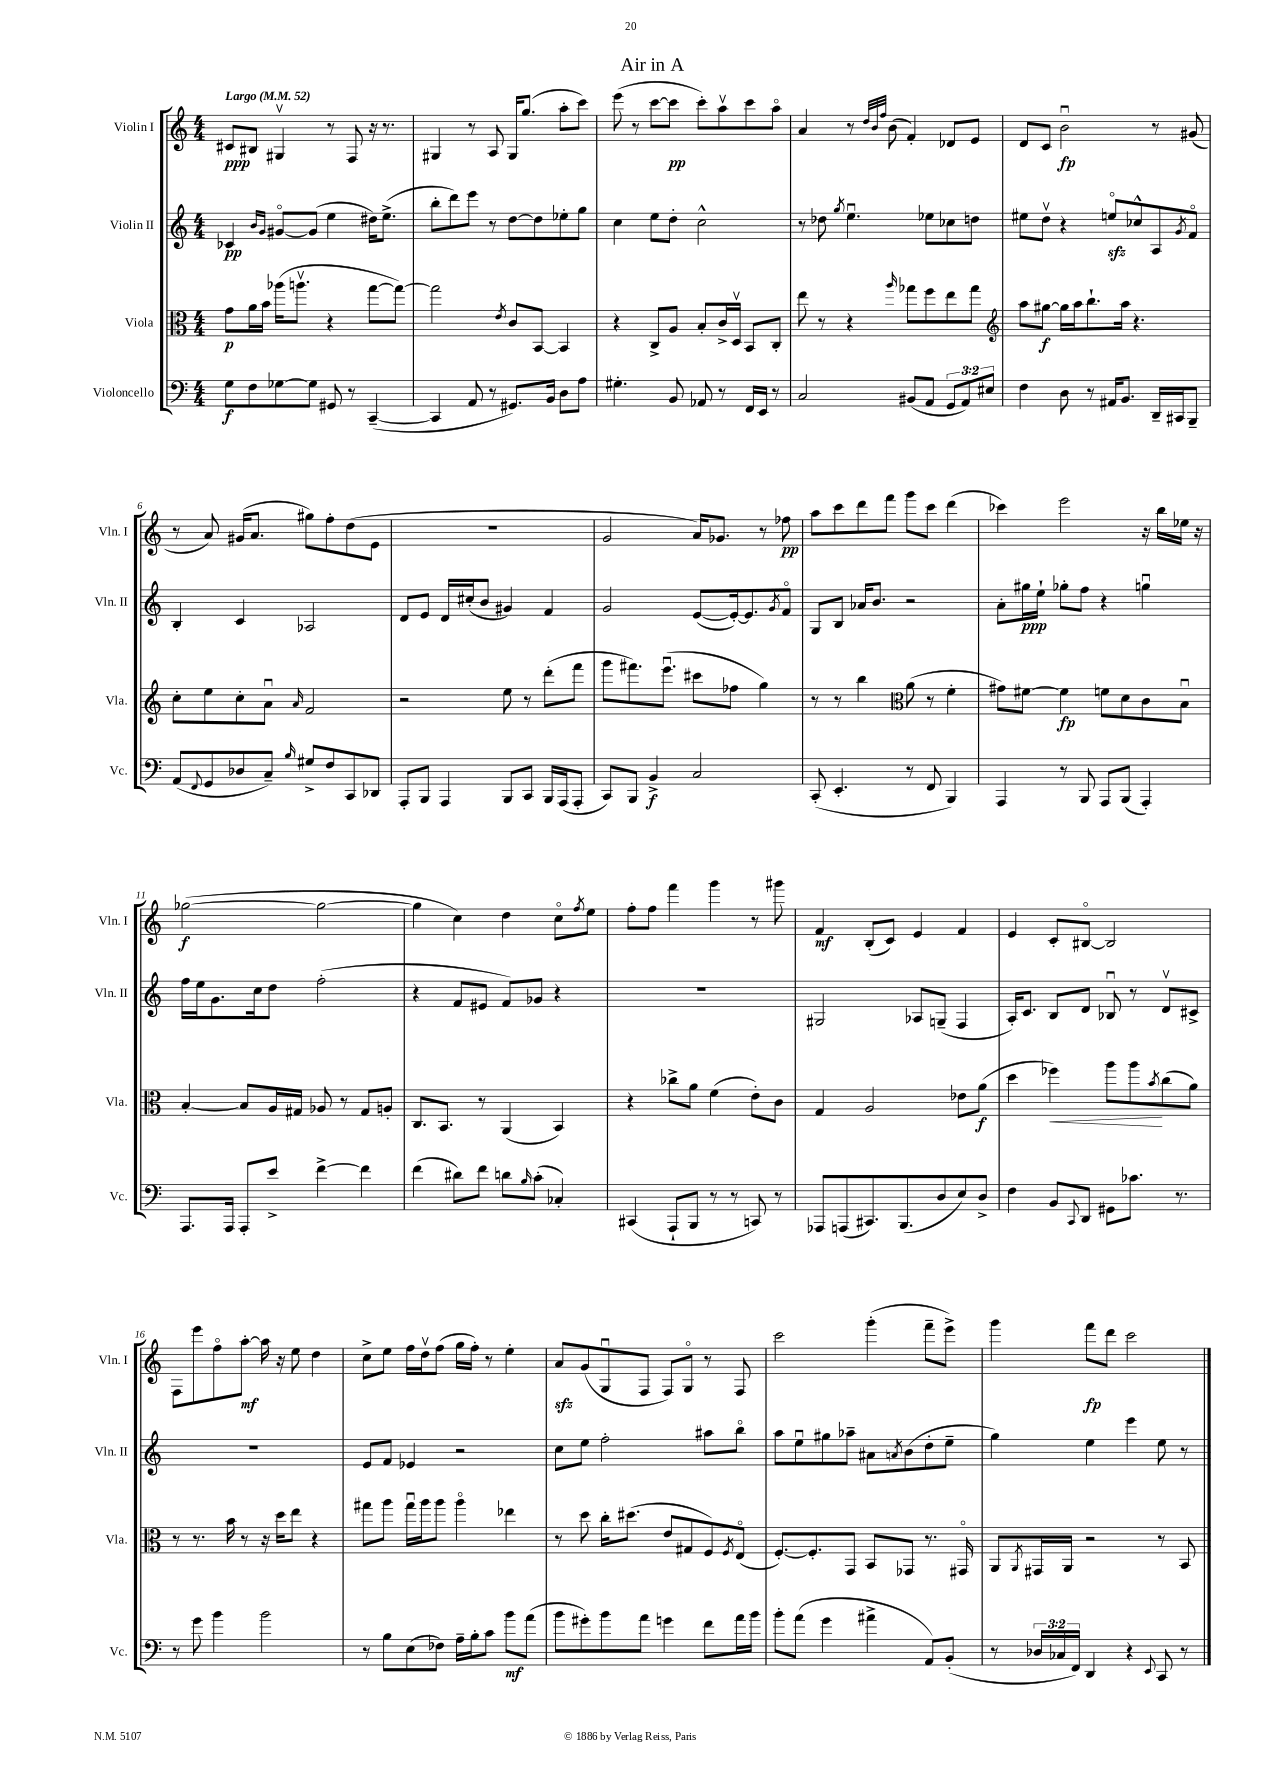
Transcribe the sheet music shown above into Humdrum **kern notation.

**kern	**dynam	**kern	**dynam	**kern	**dynam	**kern	**dynam
*part4	*part4	*part3	*part3	*part2	*part2	*part1	*part1
*staff4	*staff4	*staff3	*staff3	*staff2	*staff2	*staff1	*staff1
*I"Violoncello	*	*I"Viola	*	*I"Violin II	*	*I"Violin I	*
*I'Vc.	*	*I'Vla.	*	*I'Vln. II	*	*I'Vln. I	*
*clefF4	*	*clefC3	*	*clefG2	*	*clefG2	*
*k[]	*	*k[]	*	*k[]	*	*k[]	*
*M4/4	*	*M4/4	*	*M4/4	*	*M4/4	*
*MM52	*	*MM52	*	*MM52	*	*MM52	*
=1	=1	=1	=1	=1	=1	=1	=1
!	!	!	!	!	!	!LO:TX:a:B:t=Largo	!
8G\L	f	8g\L	p	4c-X/	pp	8c#X/L	ppp
8F\	.	16a\L	.	.	.	8B#X/J	.
.	.	16b\JJ	.	.	.	.	.
.	.	.	.	16qqb/LL	.	.	.
.	.	.	.	16qqg/JJ	.	.	.
[8G-X\	.	(16aa-X\KL	.	[8g#X/L	.	4G#Xv/	.
.	.	8.aanv\J	.	.	.	.	.
8G-\J]	.	.	.	(8g#/J]	.	.	.
8GG#X/	.	4r	.	4ee\	.	8r	.
8r	.	.	.	.	.	8F/	.
([4CC~/	.	[8gg\L	.	16dd#X\KL)	.	16r	.
.	.	.	.	(8.ee^\J	.	8.r	.
.	.	8gg\J_)	.	.	.	.	.
=2	=2	=2	=2	=2	=2	=2	=2
4CC/]	.	2gg\]	.	8bb'\L	.	4G#X/	.
.	.	.	.	8ddd\)	.	.	.
8AA/	.	.	.	8eee\J	.	8r	.
8r	.	.	.	8r	.	8A/	.
.	.	8qe/	.	.	.	.	.
8.GG#X/L)	.	8c/L	.	[8dd\L	.	16G#/KL	.
.	.	.	.	.	.	(8.gg/J	.
.	.	[8BB/J	.	8dd\]	.	.	.
16BB/Jk	.	.	.	.	.	.	.
8D\L	.	4BB/]	.	8ee-X'\	.	8aa'\L	.
8A\J	.	.	.	8gg\J	.	8ccc\J)	.
=3	=3	=3	=3	=3	=3	=3	=3
4.G#X'\	.	4r	.	4cc\	.	(8eee\	.
.	.	.	.	.	.	8r	.
.	.	8C^/L	.	8ee\L	.	[8ccc\L	.
8BB/	.	8A/J	.	8dd'\J	.	8ccc\J]	pp
8AA-X/	.	8B'/L	.	2cc^^\	.	8ccc'\L)	.
8r	.	16c^/L	.	.	.	8aav\	.
.	.	16Dv/JJ	.	.	.	.	.
16FF/LL	.	8BB/L	.	.	.	8ccc\	.
16EE/JJ	.	.	.	.	.	.	.
8r	.	8C'/J	.	.	.	8aa\J	.
=4	=4	=4	=4	=4	=4	=4	=4
2C/	.	8ee\	.	8r	.	4a/	.
.	.	8r	.	8dd-X\	.	.	.
.	.	.	.	8qgg/	.	.	.
.	.	4r	.	4.eeu\	.	8r	.
.	.	.	.	.	.	32qqdd/LLL	.
.	.	.	.	.	.	32qqb/	.
.	.	.	.	.	.	32qqff/JJJ	.
.	.	.	.	.	.	(8b\	.
.	.	16qqaa/	.	.	.	.	.
(8BB#X/L	.	8gg-X\L	.	.	.	4f'/)	.
8AA/J	.	8ff\	.	8ee-X\L	.	.	.
12GG/L	.	8ee\	.	8cc-X\	.	8d-X/L	.
12AA/)	.	.	.	.	.	.	.
.	.	8gg-\J	.	8ddn\J	.	8e/J	.
12E#X/J	.	.	.	.	.	.	.
=5	=5	=5	=5	=5	=5	=5	=5
*	*	*clefG2	*	*	*	*	*
4F\	.	8aa\L	.	8ee#X\L	.	8d/L	.
.	.	[8gg#X\J	f	8ddv\J	.	8c/J	.
8D\	.	16gg#\LL]	.	4r	.	2bu\	fp
.	.	16aa\J	.	.	.	.	.
8r	.	8.bb`\	.	.	.	.	.
16AA#X/KL	.	.	.	8eenzz/L	.	.	.
8.BB/J	.	16aa\Jk	.	.	.	.	.
.	.	4.r	.	8cc-X^^/	.	.	.
16DD~/LL	.	.	.	8A/	.	8r	.
16CC#X/J	.	.	.	.	.	.	.
.	.	.	.	8qg/	.	.	.
8BBB~/J	.	.	.	8f/J	.	(8g#X/	.
!!LO:LB:g=z
=6	=6	=6	=6	=6	=6	=6	=6
(8AA/L	.	8cc'\L	.	4B'/	.	8r	.
8qqFF/	.	.	.	.	.	.	.
8GG/	.	8ee\	.	.	.	8a/)	.
8D-X/	.	8cc'\	.	4c/	.	(16g#X/KL	.
.	.	.	.	.	.	8.a/J	.
8C~/J)	.	8au\J	.	.	.	.	.
16qqB/	.	16qqa/	.	.	.	.	.
8G#X^/L	.	2f/	.	2A-X/	.	8gg#X\L)	.
8F/	.	.	.	.	.	8ff'\	.
8CC/	.	.	.	.	.	(8dd\	.
8DD-X/J	.	.	.	.	.	8e\J	.
=7	=7	=7	=7	=7	=7	=7	=7
8AAA'/L	.	2r	.	8d/L	.	1r	.
8BBB/J	.	.	.	8e/J	.	.	.
4AAA/	.	.	.	16d/LL	.	.	.
.	.	.	.	(16cc#X'/J	.	.	.
.	.	.	.	8b/J	.	.	.
8BBB/L	.	8ee\	.	4g#X/)	.	.	.
8CC/J	.	8r	.	.	.	.	.
16BBB/LL	.	(8ddd'\L	.	4f/	.	.	.
(16AAA/J	.	.	.	.	.	.	.
8AAA'/J	.	8fff\J	.	.	.	.	.
=8	=8	=8	=8	=8	=8	=8	=8
8CC/L)	.	8ggg\L	.	2g/	.	2g/	.
8BBB/J	.	8.fff#X\)	.	.	.	.	.
4BB^/	f	.	.	.	.	.	.
.	.	(8.eeeu\J	.	.	.	.	.
2C/	.	8ccc#X\L	.	([8e/L	.	16a/KL)	.
.	.	.	.	.	.	8.g-X/J	.
.	.	8ff-X\J	.	16e'/k_)	.	.	.
.	.	.	.	8.e/]	.	.	.
.	.	4gg\)	.	.	.	8r	.
.	.	.	.	8qg/	.	.	.
.	.	.	.	8f/J	.	8ff-X\	pp
=9	=9	=9	=9	=9	=9	=9	=9
(8CC'/	.	8r	.	8G/L	.	8aa\L	.
4.EE'/	.	8r	.	8B/J	.	8ccc\	.
.	.	4bb\	.	16a-X/KL	.	8ddd\	.
.	.	.	.	8.b/J	.	.	.
.	.	.	.	.	.	8fff\J	.
*	*	*clefC3	*	*	*	*	*
8r	.	(8a\	.	2r	.	8ggg\L	.
8FF/	.	8r	.	.	.	8ccc\J	.
4BBB/)	.	4f'\	.	.	.	(4ddd\	.
=10	=10	=10	=10	=10	=10	=10	=10
4AAA/	.	8g#X\L)	.	8a'\L	.	4ccc-X\)	.
.	.	[8f#X\J	.	16gg#X\L	ppp	.	.
.	.	.	.	16ee`\JJ	.	.	.
8r	.	4f#\]	fp	8gg-X'\L	.	2eee\	.
8BBB/	.	.	.	8ff\J	.	.	.
8AAA/L	.	8fn\L	.	4r	.	.	.
(8BBB/J	.	8d\	.	.	.	.	.
4AAA'/)	.	8c\	.	4ggnu\	.	16r	.
.	.	.	.	.	.	16bb\LL	.
.	.	8Bu\J	.	.	.	16ee-X\JJ	.
.	.	.	.	.	.	16r	.
!!LO:LB:g=z
=11	=11	=11	=11	=11	=11	=11	=11
8.AAA/L	.	[4B'/	.	16ff\LL	.	([2gg-X\	f
.	.	.	.	16ee\J	.	.	.
.	.	.	.	8.g\	.	.	.
16AAA/Jk	.	.	.	.	.	.	.
8AAA'/L	.	8B/L]	.	.	.	.	.
.	.	.	.	16cc\k	.	.	.
8e^/J	.	16A/L	.	8dd\J	.	.	.
.	.	16G#X/JJ	.	.	.	.	.
[4f^\	.	8A-X/	.	(2ff'\	.	2gg-\_	.
.	.	8r	.	.	.	.	.
4f\]	.	8G#/L	.	.	.	.	.
.	.	8An'/J	.	.	.	.	.
=12	=12	=12	=12	=12	=12	=12	=12
(4f\	.	8.C/L	.	4r	.	4gg-\]	.
.	.	8.BB/J	.	.	.	.	.
8d#X\L)	.	.	.	8f/L	.	4cc\)	.
8f\J	.	8r	.	8e#X/J	.	.	.
8dn\L	.	(4AA/	.	8f/L)	.	4dd\	.
16qqB/	.	.	.	.	.	.	.
(8c'\J	.	.	.	8g-X/J	.	.	.
4C-X'/)	.	4BB/)	.	4r	.	8cc\L	.
.	.	.	.	.	.	8qff/	.
.	.	.	.	.	.	8ee\J	.
=13	=13	=13	=13	=13	=13	=13	=13
(4CC#X/	.	4r	.	1r	.	8ff'\L	.
.	.	.	.	.	.	8ff\J	.
8AAA`/L	.	8cc-X^\L	.	.	.	4fff\	.
8BBB/J	.	8a\J	.	.	.	.	.
8r	.	(4f\	.	.	.	4ggg\	.
8r	.	.	.	.	.	.	.
8CCn/)	.	8e'\L)	.	.	.	8r	.
8r	.	8c\J	.	.	.	8ggg#X\	.
=14	=14	=14	=14	=14	=14	=14	=14
8AAA-X/L	.	4G/	.	2G#X/	.	4f/	mf
(8AAAn/	.	.	.	.	.	.	.
8.CC#X/)	.	2A/	.	.	.	(8B'/L	.
.	.	.	.	.	.	8c/J)	.
(8.BBB/	.	.	.	.	.	.	.
.	.	.	.	8A-X/L	.	4e/	.
8D/	.	.	.	(8Gn~/J	.	.	.
8E/)	.	8e-X\L	.	4F/	.	4f/	.
8D^/J	.	(8a\J	f	.	.	.	.
=15	=15	=15	=15	=15	=15	=15	=15
4F\	.	4dd\	.	16A'/KL)	.	4e/	.
.	.	.	.	8.c/J	.	.	.
!	!	!	!LO:HP:b	!	!	!	!
8BB/L	.	4ff-X\)	<	8B/L	.	8c'/L	.
8qqCC/	.	.	.	.	.	.	.
8DD/J	.	.	.	8d/J	.	[8B#X/J	.
8GG#X\L	.	8aa\L	.	8B-Xu/	.	2B#/]	.
8.c-X\J	.	8aa\	.	8r	.	.	.
.	.	8qb/	.	.	.	.	.
.	.	(8cc\	[	8dv/L	.	.	.
8.r	.	.	.	.	.	.	.
.	.	8a\J)	.	8c#X^/J	.	.	.
!!LO:LB:g=z
=16	=16	=16	=16	=16	=16	=16	=16
8r	.	8r	.	1r	.	8F\L	.
8g\	.	8.r	.	.	.	8eee\	.
4b\	.	.	.	.	.	8ff\	.
.	.	16b\	.	.	.	.	.
.	.	8r	.	.	.	[8aa'\J	mf
2b\	.	16r	.	.	.	16aa\]	.
.	.	16dd\KL	.	.	.	16r	.
.	.	8ee\J	.	.	.	8ee\	.
.	.	4r	.	.	.	4dd\	.
=17	=17	=17	=17	=17	=17	=17	=17
8r	.	8gg#X\L	.	8e/L	.	8cc^\L	.
8B\L	.	8aa\J	.	8f/J	.	8ee\J	.
(8E\	.	16gg#u\LL	.	4e-X/	.	16ff\LL	.
.	.	16aa\J	.	.	.	16ddv\J	.
8F-X\J)	.	8aa\J	.	.	.	(8ff\J	.
16A~\LL	.	4aa\	.	2r	.	16gg\LL	.
16B'\J	.	.	.	.	.	16ff'\JJ)	.
8c\J	.	.	.	.	.	8r	.
8b\L	mf	4ee-X\	.	.	.	4ee'\	.
(8a\J	.	.	.	.	.	.	.
=18	=18	=18	=18	=18	=18	=18	=18
8b\L	.	8r	.	8cc\L	.	8azz/L	.
8g#X'\)	.	8dd\	.	8ee\J	.	(8g/	.
8b\	.	16cc'\KL	.	2ff'\	.	8Gu/	.
.	.	(8.dd#X\J	.	.	.	.	.
8a\J	.	.	.	.	.	8F/J	.
4gn\	.	8e/L	.	.	.	8F/L)	.
.	.	8G#X/	.	.	.	8G/J	.
8f\L	.	8F/)	.	8aa#X\L	.	8r	.
.	.	8qF/	.	.	.	.	.
16a\L	.	(8E/J	.	8bb\J	.	8F/	.
16b\JJ	.	.	.	.	.	.	.
=19	=19	=19	=19	=19	=19	=19	=19
8b'\L	.	[8.F'/L)	.	8aa\L	.	2ccc\	.
(8a\J	.	.	.	8eeu\	.	.	.
.	.	8.F'/]	.	.	.	.	.
4g\	.	.	.	8gg#X\	.	.	.
.	.	8GG/J	.	8aa-X~\J	.	.	.
4a#X^\	.	8BB/L	.	8a#X\L	.	(4ggg'\	.
.	.	.	.	8qan/	.	.	.
.	.	8GG-X/J	.	(8b\	.	.	.
8AA/L)	.	8.r	.	8dd'\	.	8fff~\L	.
(8BB'/J	.	.	.	8ee~\J	.	8eee^\J)	.
.	.	16GG#X/	.	.	.	.	.
=20	=20	=20	=20	=20	=20	=20	=20
8r	.	8AA/L	.	4gg\)	.	4ggg\	.
.	.	8qAA/	.	.	.	.	.
24D-X/LL	.	16GG#X/L	.	.	.	.	.
24C-X/	.	.	.	.	.	.	.
.	.	16AA/JJ	.	.	.	.	.
24FF/JJ)	.	.	.	.	.	.	.
4DD/	.	2r	.	4ee\	.	8fff\L	fp
.	.	.	.	.	.	8ddd\J	.
4r	.	.	.	4eee\	.	2ccc\	.
8qqEE/	.	.	.	.	.	.	.
8CC/	.	8r	.	8ee\	.	.	.
8r	.	8BB/	.	8r	.	.	.
==	==	==	==	==	==	==	==
*-	*-	*-	*-	*-	*-	*-	*-
